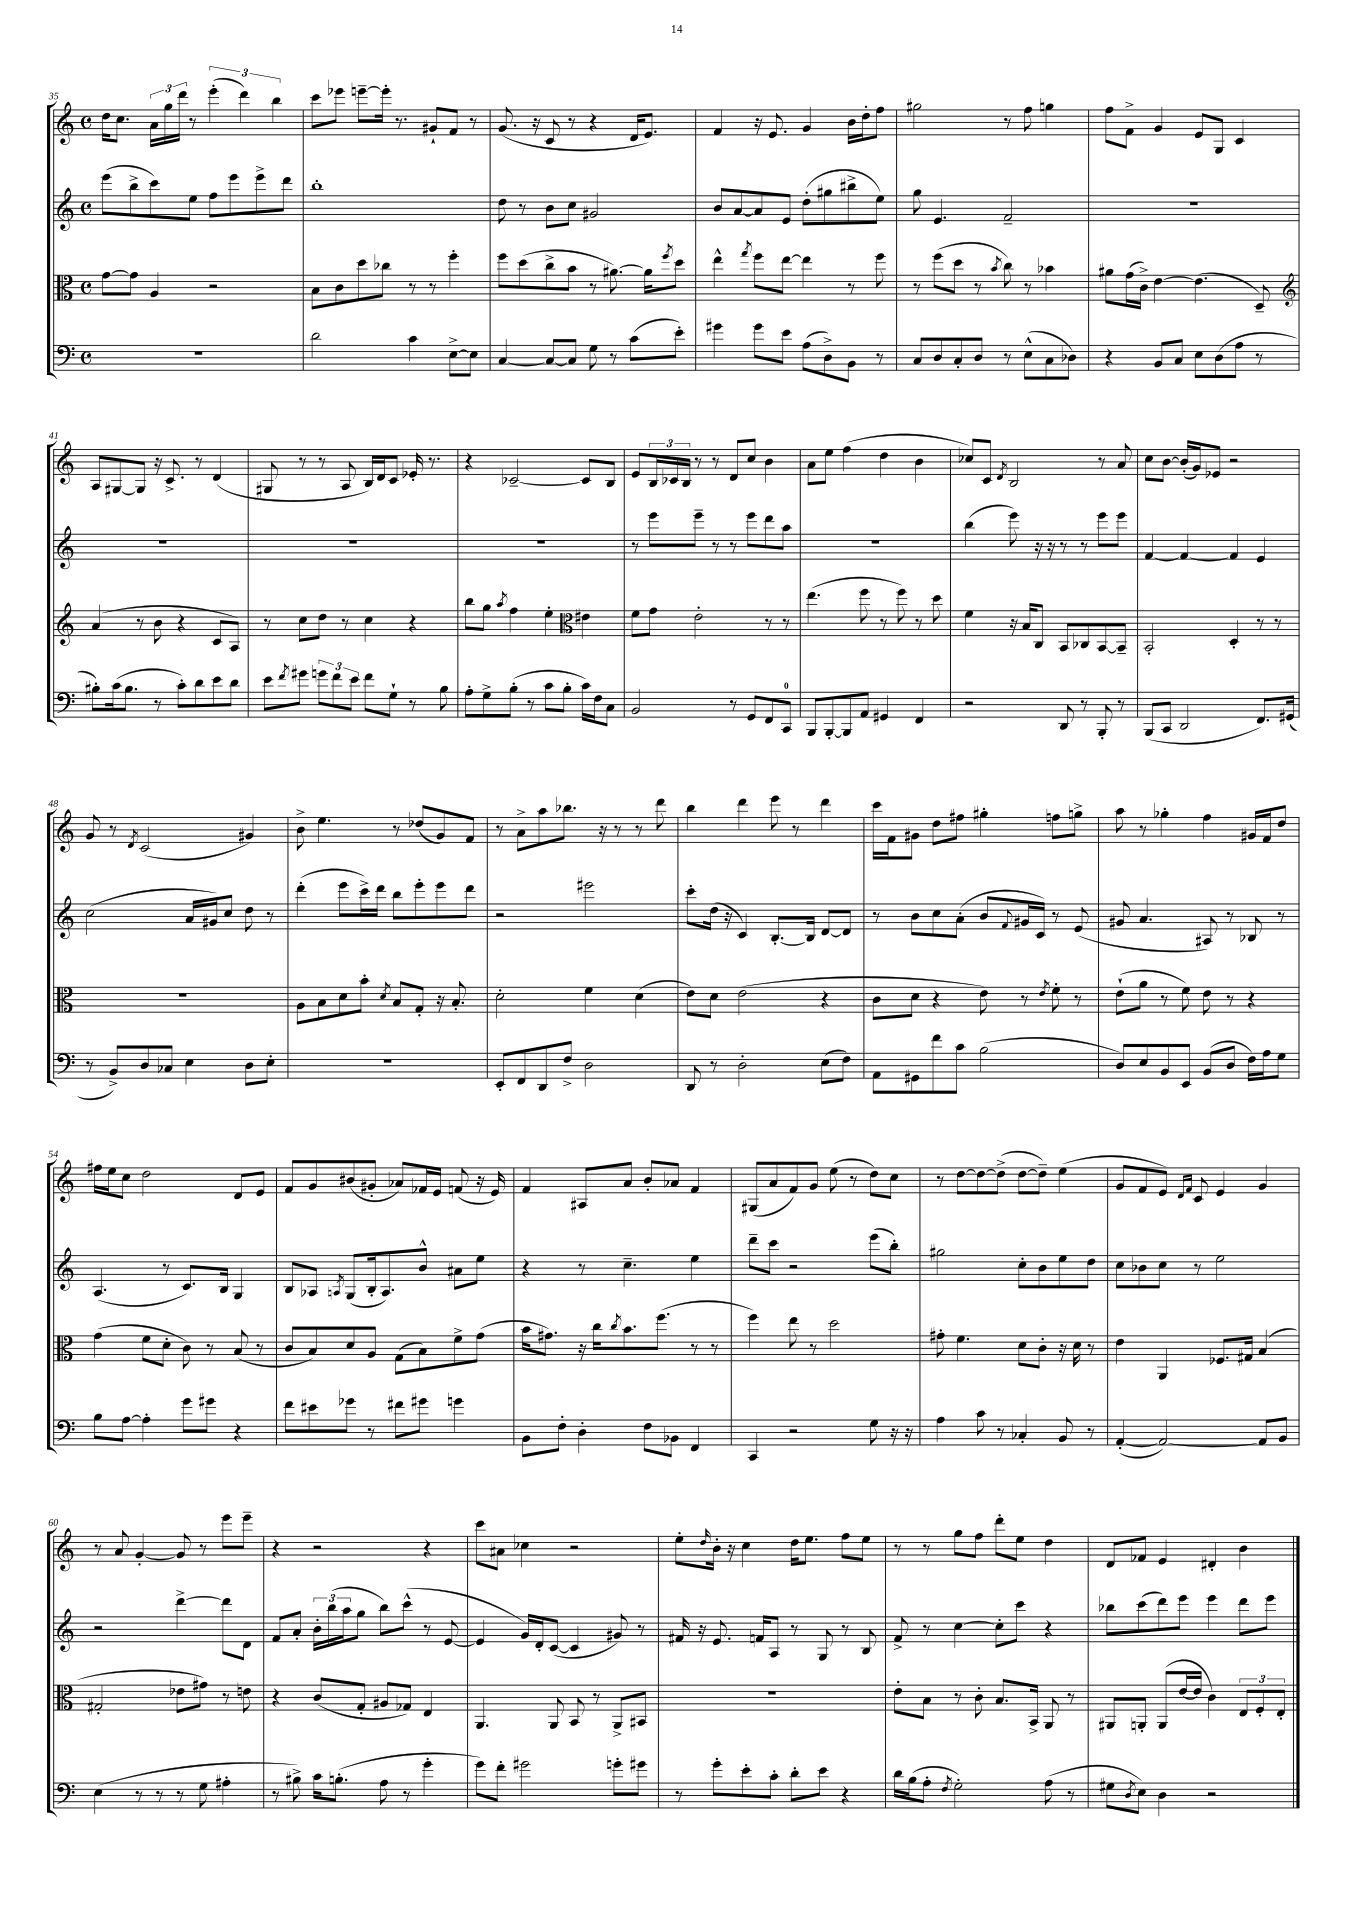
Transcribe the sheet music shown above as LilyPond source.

<<
\new StaffGroup <<
\new Staff = "s0" {
    \clef treble \key c \major \defaultTimeSignature \time 4/4
    d''16 c''8. \tuplet 3/2 { a'16 g''16 d'''16 } r8 \tuplet 3/2 { e'''4-.( d'''4) b''4 } |
    c'''8 ees'''8 e'''8~-- e'''16-. r8. gis'8-! f'8 r8 |
    g'8.( r16 c'8 r8 r4 d'16 e'8.) |
    f'4 r16 e'8. g'4 b'16 d''16-. f''8 |
    gis''2 r8 f''8 g''4 |
    f''8 f'8-> g'4 e'8 g8 c'4 |
    a8 gis8~ gis8 r16 c'8.-> r8 d'4( |
    gis8 r8 r8 a8 b16) d'16 c'8 ees'16-. r8. |
    r4 ces'2~-- ces'8 b8 |
    e'8 \tuplet 3/2 { b16 ces'16 b16 } r8 r8 d'8 c''8 b'4 |
    a'8 e''8 f''4( d''4 b'4 |
    ces''8) c'8 \acciaccatura { d'8 } b2 r8 a'8 |
    c''8 b'8~ b'16-.( g'16) ees'8 r2 |
    g'8 r8 \acciaccatura { d'8 } c'2( gis'4) |
    b'8-> e''4. r8 des''8( g'8) f'8 |
    r8 a'8-> a''8 bes''8. r16 r8 r8 d'''8 |
    b''4 d'''4 e'''8 r8 d'''4 |
    c'''16 f'16 gis'8 d''8 fis''8 gis''4-. f''8 g''8-> |
    a''8 r8 ges''4-. f''4 gis'16 f'16 d''8 |
    fis''16 e''16 c''8 d''2 d'8 e'8 |
    f'8 g'8 bis'8( gis'8-. aes'8) fes'16 e'16 f'8( r16 e'16) |
    f'4 ais8 a'8 b'8-. aes'8 f'4 |
    gis8( a'8 f'8) g'8 e''8( r8 d''8) c''8 |
    r8 d''8~ d''8~ d''8->( d''8~ d''8--) e''4( |
    g'8 f'8 e'8) \grace { d'16 f'16 } c'8 e'4 g'4 |
    r8 a'8 g'4~-. g'8 r8 e'''8 e'''8-- |
    r4 r2 r4 |
    c'''8 ais'8 ces''4 r2 |
    e''8-. \grace { d''16 } b'16-. r16 c''4 d''16 e''8. f''8 e''8 |
    r8 r8 g''8 f''8 d'''8-. e''8 d''4 |
    d'8 fes'8 e'4 dis'4-. b'4 \bar "|." |
}
\new Staff = "s1" {
    \clef treble \key c \major \defaultTimeSignature \time 4/4
    e'''8( b''8-> c'''8) e''8 f''8 e'''8 e'''8-> d'''8 |
    b''1-. |
    d''8 r8 b'8 c''8 gis'2 |
    b'8 a'8~ a'8 e'8 d''8-.( gis''8 bis''8-> e''8) |
    g''8 e'4. f'2-- |
    R1 |
    R1 |
    R1 |
    R1 |
    r8 e'''8 e'''8-- r8 r8 e'''8 d'''8 a''8 |
    r1 |
    b''4( e'''8) r16 r16 r8 r8 e'''8 e'''8 |
    f'4~ f'4~ f'4 e'4 |
    c''2( a'16 gis'16) c''8 d''8 r8 |
    d'''4-.( e'''8 c'''16->) d'''16 b''8 e'''8-. e'''8 d'''8 |
    r2 eis'''2 |
    c'''8-. d''16( r16 c'4) b8.~-. b16 d'8~ d'8 |
    r8 b'8 c''8 a'8-.( b'8 \appoggiatura { f'8 } gis'16 c'16) r8 e'8( |
    gis'8 a'4. ais8) r8 bes8 r8 |
    a4.( r8 c'8.) b16 g4 |
    b8 aes8 \acciaccatura { a8 } g8( b16-. a8.) b'8-^ ais'8 e''8 |
    r4 r8 c''4.-- e''4 |
    d'''8-- c'''8 r2 e'''8( b''8-.) |
    gis''2 c''8-. b'8 e''8 d''8 |
    c''8 bes'8 c''8 r8 e''2 |
    r2 d'''4~-> d'''8 d'8 |
    f'8 a'8-. \tuplet 3/2 { b'16-. b''16( a''16 } g''8 b''8) c'''8-^( r8 e'8~ |
    e'4 g'16) d'16-. c'8~( c'4 gis'8) r8 |
    fis'16 r16 e'8. f'16 a8 r8 g8 r8 b8 |
    f'8-> r8 c''4~ c''8-. c'''8 r4 |
    bes''8 c'''8( d'''8) e'''8 e'''4 d'''8 e'''8 \bar "|." |
}
\new Staff = "s2" {
    \clef alto \key c \major \defaultTimeSignature \time 4/4
    g'8~ g'8 a4 r2 |
    b8 c'8 d''8 ces''8 r8 r8 f''4-. |
    f''8 d''8( c''8-> b'8 r8 ais'8.~) ais'16 \acciaccatura { f''8 } d''8 |
    e''4-^ \acciaccatura { g''8 } f''8 e''8~ e''4 r8 f''8 |
    r8 f''8( d''8 r8 \acciaccatura { b'8 } c''8) r8 bes'4 |
    ais'8 g'16( c'16->) e'4~ e'4.( d8--) |
    \clef treble a'4( r8 b'8 r4 c'8 a8) |
    r8 c''8 d''8 r8 c''4 r4 |
    b''8 g''8 \acciaccatura { a''8 } f''4 e''4-. \clef alto eis'4 |
    f'8 g'8 e'2-. r8 r8 |
    e''4.( f''8 r8 f''8) r8 d''8 |
    f'4 r16 b16 c8 b,8 ces8 b,8~ b,8-- |
    b,2-. d4-. r8 r8 |
    R1 |
    a8 b8 d'8 b'8-. \acciaccatura { d'8 } b8 g8-. r16 b8.-. |
    d'2-. f'4 d'4( |
    e'8) d'8 e'2( r4 |
    c'8 d'8 r4 e'8) r8 \acciaccatura { e'8 } f'8-. r8 |
    e'8-!( a'8 r8 f'8) e'8 r8 r4 |
    g'4( f'8 d'8-. c'8) r8 b8( r8 |
    c'8 b8) d'8 a8 g8( b8) f'8-> g'8( |
    b'16 gis'8.) r16 c''16 \acciaccatura { c''8 } b'8. f''8.( r8 r8 |
    f''4) e''8 r8 d''2 |
    gis'8-. f'4. d'8 c'8-. r16 d'16 r8 |
    e'4 a,4 fes8. gis16 b4( |
    gis2-. ees'8 gis'8) r8 e'8 |
    r4 c'8( g8-. ais8 ges8) e4 |
    a,4. a,8 b,8 r8 a,8-> bis,8 |
    R1 |
    e'8-. b8 r8 c'8-. b8. b,16-> a,8 r8 |
    ais,8 a,8-. a,8( e'16~ e'16 c'4) \tuplet 3/2 { e8 f8-. e8-. } \bar "|." |
}
\new Staff = "s3" {
    \clef bass \key c \major \defaultTimeSignature \time 4/4
    R1 |
    d'2 c'4 e8~-> e8 |
    c4~ c8~ c8 g8 r8 c'8( e'8-.) |
    gis'4 gis'8 e'8 a8( d8->) b,8 r8 |
    c8 d8 c8-. d8 r8 e8-^( c8 des8) |
    r4 b,8 c8 e8 d8( a8 r8 |
    bis8-.) c'16( bis8. r8 c'8-.) d'8 e'8 d'8 |
    e'8 \acciaccatura { f'8 } gis'8 \tuplet 3/2 { g'8 f'8 e'8 } f'8 g8-! r8 b8 |
    a8-. g8-> b8-.( r8 c'8 b8-. c'16) f16 c8 |
    b,2 r8 g,8 f,8 c,8-0 |
    b,,8 b,,8~-. b,,8 a,8 gis,4 f,4 |
    r2 d,8 r8 b,,8-. r8 |
    b,,8( c,8 d,2 f,8.) gis,16( |
    r8 b,8->) d8 ces8 e4 d8 e8-. |
    R1 |
    e,8-. f,8 d,8 f8-> d2 |
    d,8 r8 d2-. e8( f8) |
    a,8 gis,8 f'8 c'8 b2( |
    d8) e8 b,8 e,8 b,8( d8 f16) a16 g8 |
    b8 a8~ a4-. g'8 gis'8 r4 |
    f'8 eis'8 ges'8 r8 fis'8 gis'8 g'4 |
    b,8 f8-. d4-. f8 bes,8 f,4 |
    c,4 r2 g8 r16 r16 |
    a4 c'8 r8 ces4-. b,8 r8 |
    a,4~-.( a,2~) a,8 b,8 |
    e4( r8 r8 r8 g8 ais4-. |
    r8 bis8->) c'16 b8.-.( a8 r8 g'4-. |
    g'8) f'8-. gis'2 g'8-. gis'8 |
    r8 g'8-. e'8-. c'8-. d'8-. e'8 r4 |
    d'16 b16( a8-. \acciaccatura { f8 } g2-.) a8( r8 |
    gis8 \acciaccatura { d8 } e8) d4 r2 \bar "|." |
}
>>
>>
\layout { \context { \Score currentBarNumber = #35 } }
